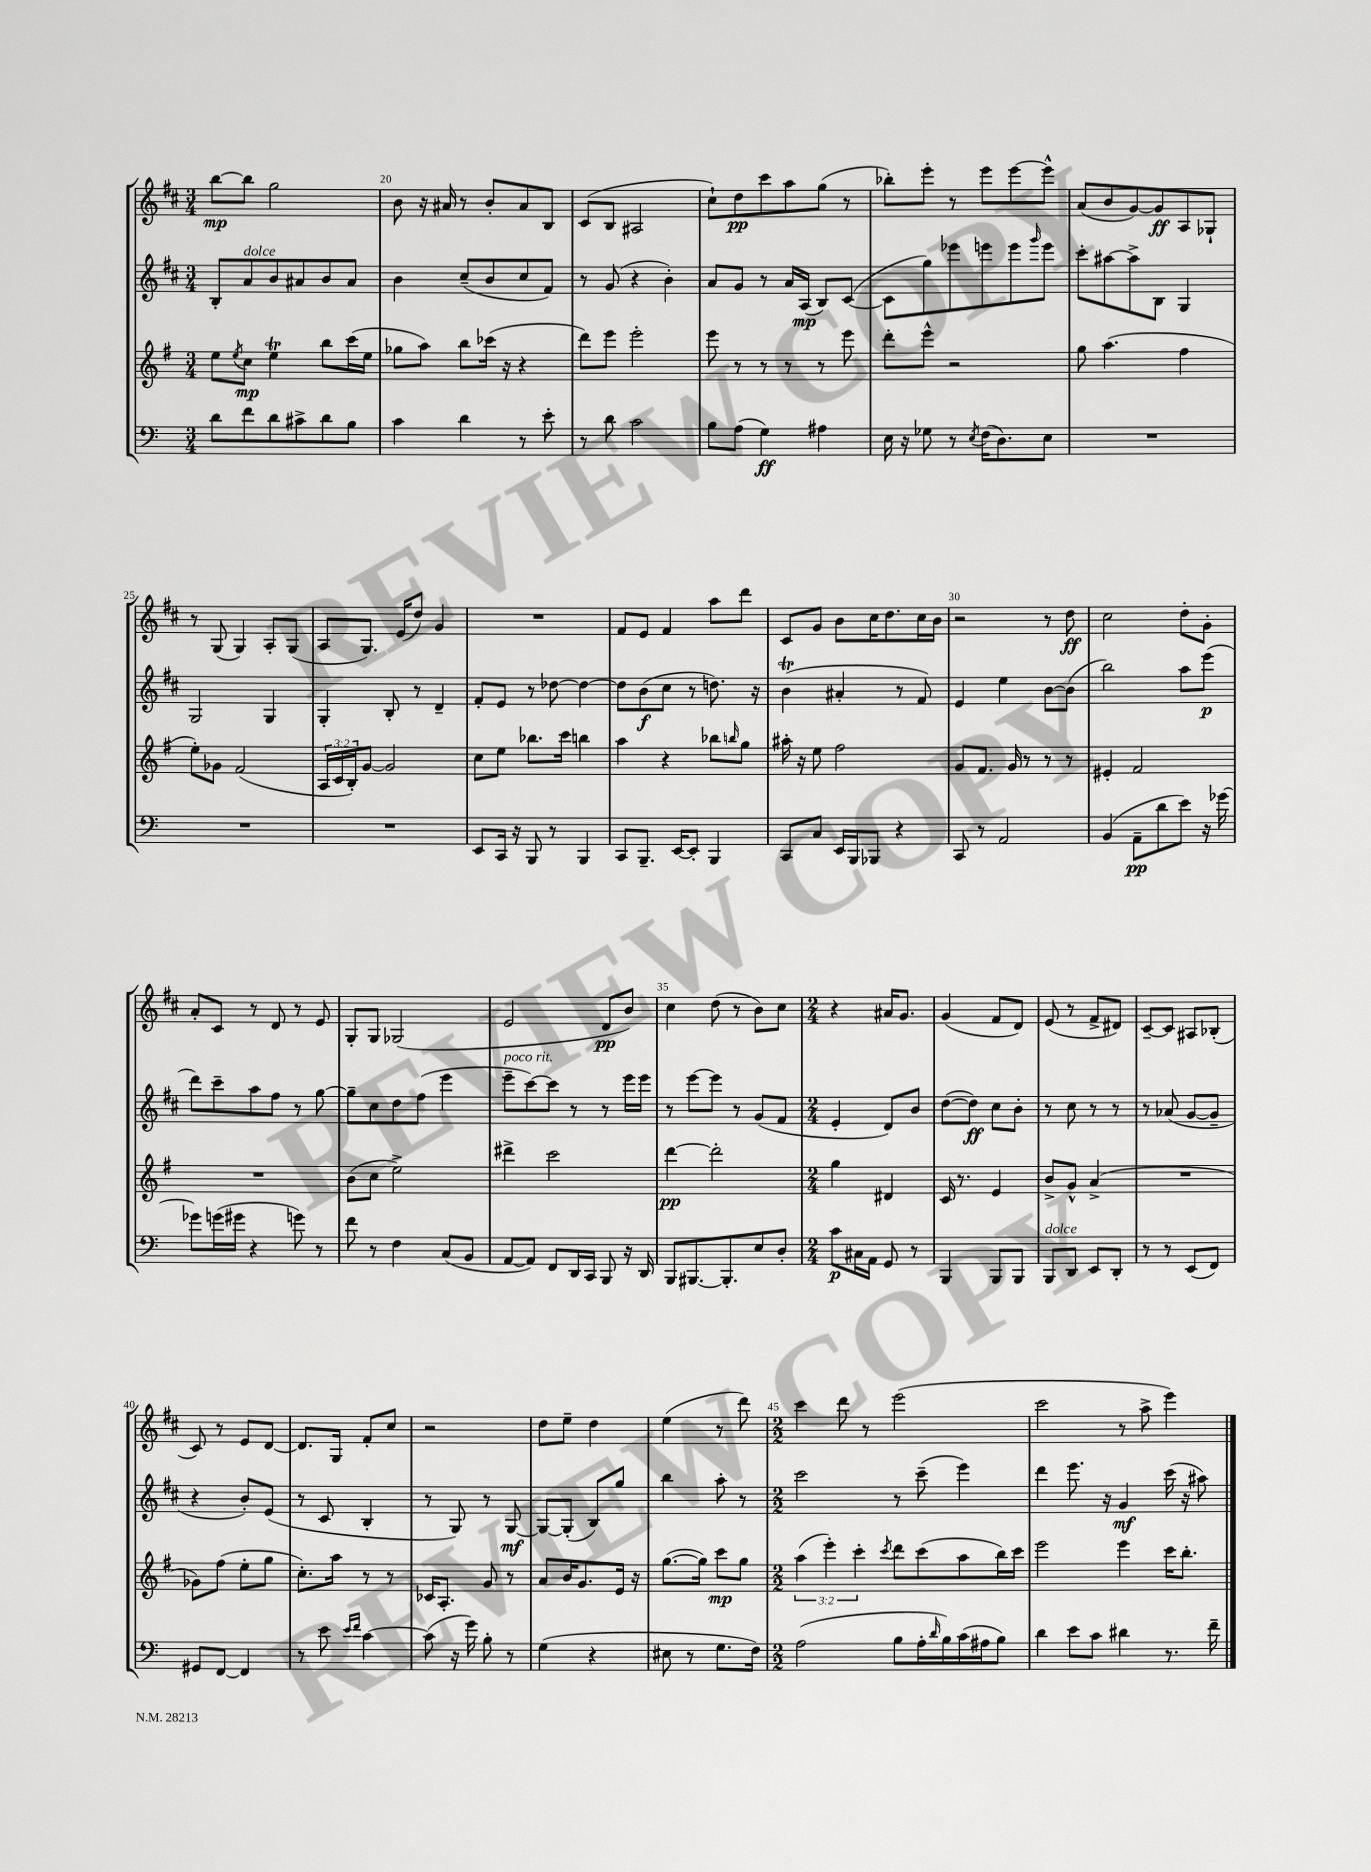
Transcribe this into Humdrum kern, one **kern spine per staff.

**kern	**kern	**kern	**kern
*staff4	*staff3	*staff2	*staff1
*clefF4	*clefG2	*clefG2	*clefG2
*k[]	*k[f#]	*k[f#c#]	*k[f#c#]
*M3/4	*M3/4	*M3/4	*M3/4
8d	8ee	8B'	[8bb
.	8qee	.	.
8f	8cc	8a	8bb]
8d	4ee	8b	2gg
8c#^	.	8a#	.
8d	8bb	8b	.
8B	(16ccc	8a#	.
.	16ee	.	.
=	=	=	=
4c	8gg-	4b	8b
.	8aa)	.	16r
.	.	.	16a#
4d	8bb	(8cc#~	8r
.	(16ccc-	8b	8b'
.	16r	.	.
8r	4r	8cc#	8a#
8e'	.	8f#)	8B
=	=	=	=
8r	8ddd)	8r	(8c#
8d	8eee	(8g	8B
2c	2eee'	4r	2A#
.	.	4b')	.
=	=	=	=
8B	8eee	8a	8cc#`)
(8A	8r	8g	8dd
4G)	8r	8r	8ccc#
.	8r	16a	8aa
.	.	(16A	.
4A#	8r	8B)	(8gg
.	8eee	([8c#	8r
=	=	=	=
16E	8ddd'	8c#]	8bb-')
16r	.	.	.
8G-	8eee^^	8gg)	8eee'
8r	2r	8eee-	8r
8qE	.	.	.
(16F	.	8eee	8eee
8.D)	.	.	.
.	.	8eee	[8eee
.	.	16qqggg	.
8E	.	8eee	8eee^^]
=	=	=	=
2.r	8gg	8ccc#'	(8a
.	(4.aa	[8aa#	8b
.	.	8aa#^]	[8g)
.	.	8B	8g]
.	4ff#	4G	8A
.	.	.	8G-`
=	=	=	=
2.r	8ee')	2G	8r
.	8g-	.	(8G
.	(2f#	.	4G)
.	.	4G	8A'
.	.	.	(8G
=	=	=	=
2.r	24A	4G'	8A
.	24c	.	.
.	24B')	.	.
.	[8g	.	8.G)
.	2g]	8B'	.
.	.	.	(16e
.	.	8r	8dd)
.	.	4d~	4g
=	=	=	=
8EE	8cc	8f#'	2.r
16CC	8ee	8e	.
16r	.	.	.
8BBB	8.bb-	8r	.
8r	.	[8dd-	.
.	16ccc	.	.
4BBB	4bb	4dd-_	.
=	=	=	=
8CC	4aa	8dd-]	8f#
8.BBB~	.	(8b	8e
.	4r	8cc#	4f#
[16EE	.	.	.
8EE']	.	8r	.
4BBB	8bb-	8.dd)	8aa
.	16qqbb	.	.
.	8gg	.	8ddd
.	.	16r	.
=	=	=	=
8CC	16aa#'	(4b	8c#
.	16r	.	.
8C	8ee	.	8g
16EE	2ff#	4a#'	8b
16BBB	.	.	.
8BBB-	.	.	16cc#
.	.	.	8.dd
4r	.	8r	.
.	.	8f#)	16cc#
.	.	.	16b
=	=	=	=
8CC	8g	4e	2r
8r	8.f#	.	.
2AA	.	4ee	.
.	16g	.	.
.	8r	.	.
.	8r	[8b	8r
.	8r	(8b]	8dd
=	=	=	=
(4BB	4e#'	2bb)	2cc#
8AA~	2f#	.	.
8d	.	.	.
8e)	.	8aa	8dd'
16r	.	(8eee	8g'
[16g-	.	.	.
=	=	=	=
8g-]	2.r	8ddd)	8a'
(16g	.	8ccc#~	8c#
16g#	.	.	.
4r	.	8aa	8r
.	.	8ff#	8d
8g)	.	8r	8r
8r	.	[8gg	8e
=	=	=	=
8f	(8b	8gg~]	8G'
8r	8cc	8cc#	8G
4F	2ee^)	8dd	(2G-
.	.	(8ff#	.
(8C	.	4eee	.
8BB	.	.	.
=	=	=	=
[8AA	4ddd#^	8eee~	2e
8AA])	.	[8ccc#)	.
8FF	2ccc	8ccc#]	.
16DD	.	8r	.
16CC	.	.	.
8BBB	.	8r	8d
16r	.	16eee	8b)
16DD	.	16eee	.
=	=	=	=
8BBB	[4ddd	8r	4cc#
[8.BBB#	.	[8eee	.
.	2ddd']	8eee]	(8dd
8.BBB#']	.	.	.
.	.	8r	8r
8E	.	(8g	8b)
8D'	.	8f#	8cc#
=	=	=	=
*M2/4	*M2/4	*M2/4	*M2/4
8c	4gg	4e'	4r
16C#	.	.	.
16AA	.	.	.
8GG	4d#	8d)	16a#
.	.	.	8.g
8r	.	8b	.
=	=	=	=
4BBB	16c	([8dd	(4g
.	8.r	.	.
.	.	8dd])	.
8BBB	4e	8cc#	8f#
8BBB	.	8b'	8d)
=	=	=	=
8BBB	8b^	8r	(8e
8DD	8g^^	8cc#	8r
8EE	(4a^	8r	8f#^
8DD'	.	8r	8d#)
=	=	=	=
8r	2r	8r	[8c#~
8r	.	(8a-	8c#]
(8EE	.	[8g	8A#
8FF)	.	8g~]	(8B-'
=	=	=	=
8GG#	8g-)	4r	8c#)
[8FF	(8ff#	.	8r
4FF]	8ee'	8b')	8e
.	8gg	(8e	[8d
=	=	=	=
8r	8.cc')	8r	8.d]
8e	.	8c#	.
.	16aa	.	16G
16qqe	.	.	.
16qqf	.	.	.
[4c	8r	4B'	8f#'
.	8r	.	8cc#
=	=	=	=
(8c]	16c-	8r	2r
.	8.A'	.	.
16r	.	8G)	.
16g)	.	.	.
8B'	8g	8r	.
8r	8r	[8G	.
=	=	=	=
(4G	8a	8G_	8dd
.	16b	(8G']	8ee~
.	8.g	.	.
4r	.	8B)	4dd
.	16e	8gg	.
.	16r	.	.
=	=	=	=
8E#	([8.gg	4bb	(4ee
8r	.	.	.
.	16gg])	.	.
8.G	8ccc	8aa'	8r
.	8gg	8r	8ddd)
16F)	.	.	.
=	=	=	=
*M2/2	*M2/2	*M2/2	*M2/2
(2A	(6aa	2ccc#	4ccc#
.	6eee')	.	.
.	.	.	8ddd
.	6ccc'	.	.
.	.	.	8r
.	8qccc	.	.
8B	8ddd	8r	(2eee
16A'	(8ccc	(8ccc#~	.
16qqd	.	.	.
16B)	.	.	.
(16c	8aa	4eee)	.
16A#	.	.	.
8B)	16bb)	.	.
.	16ccc	.	.
=	=	=	=
4d	2eee	4ddd	2ccc#
8e	.	8.eee	.
8c	.	.	.
.	.	16r	.
4d#	4eee	4g	8r
.	.	.	8aa^
8.r	16ccc	(16ccc#	4eee)
.	8.bb'	16r	.
.	.	8aa#)	.
16f~	.	.	.
==	==	==	==
*-	*-	*-	*-
